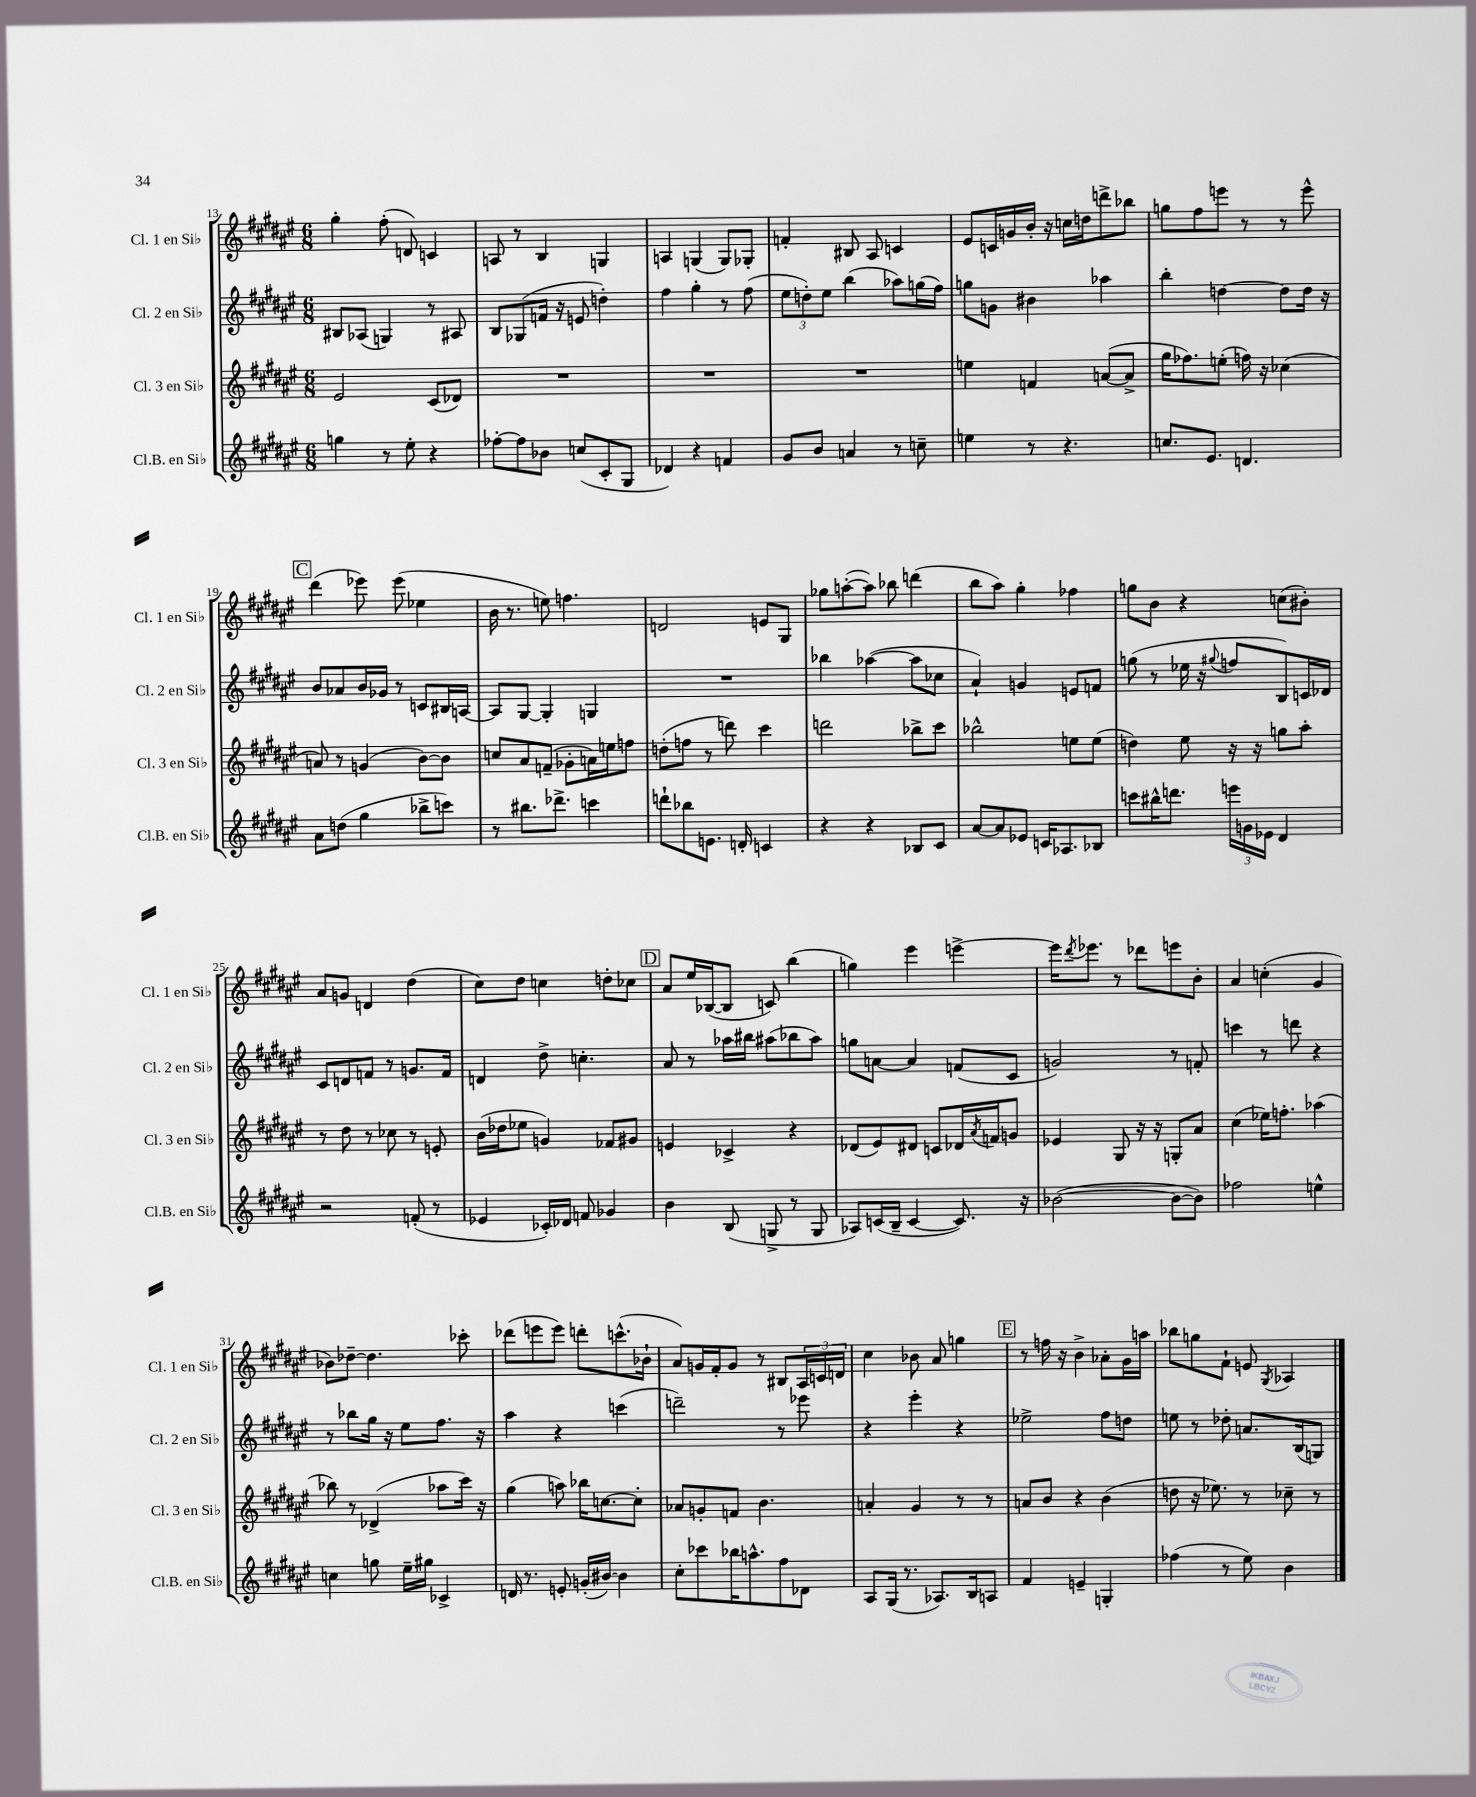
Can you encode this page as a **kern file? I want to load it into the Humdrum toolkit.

**kern	**kern	**kern	**kern
*staff4	*staff3	*staff2	*staff1
*clefG2	*clefG2	*clefG2	*clefG2
*k[f#c#g#d#a#e#]	*k[f#c#g#d#a#e#]	*k[f#c#g#d#a#e#]	*k[f#c#g#d#a#e#]
*M6/8	*M6/8	*M6/8	*M6/8
4gg	2e#	8B#	4gg#'
.	.	(8A-	.
8r	.	4G)	(8ff#'
8ee#'	.	.	8d)
4r	(8c#	8r	4c
.	8d-)	8A#	.
=	=	=	=
[8ff-'	2.r	8B	8A
8ff-]	.	(8G-	8r
8b-	.	16f	4B
.	.	16r	.
(8cc	.	8e	.
8c#'	.	4dd')	4G
8G#	.	.	.
=	=	=	=
4d-)	2.r	4ff#	4A
4r	.	4gg#'	(4G
4f	.	8r	8G)
.	.	(8ff#	8G-'
=	=	=	=
8g#	2.r	12ee#	4f'
.	.	12dd')	.
8b	.	.	.
.	.	12ee#	.
4a	.	(4bb	8B#
.	.	.	8A#
8r	.	8aa-)	4c
8cc~	.	(16gg	.
.	.	16ff#)	.
=	=	=	=
4ee	4ee	8gg	8e#
.	.	8g	16c
.	.	.	16g
8r	4f	4b#	16b'
.	.	.	16r
4.r	.	.	16cc
.	.	.	16dd
.	([8a	4aa-	8ddd^
.	8a^]	.	8bb-
=	=	=	=
8.cc	16gg#	4bb'	8gg
.	8.ff-)	.	.
.	.	.	8ff#
8.e#	.	.	.
.	(8ee'	[4dd	8eee
4.d	16ff)	.	8r
.	16r	.	.
.	(4cc-	8dd]	8r
.	.	16dd	8eee^^
.	.	16r	.
=	=	=	=
8a#	8a)	8b	(4ddd#
(8dd	8r	8a-	.
4gg#	(4g	16b	8eee-)
.	.	16g-	.
.	.	8r	(8eee-
8bb-^	[8b)	8c	4ee-
8ccc)	8b]	16B#	.
.	.	[16A	.
=	=	=	=
8r	8cc	8A]	16b
.	.	.	8.r
8.bb#	8a#	[8G#	.
.	(8f~	4G#']	8ee)
8.ddd-^	.	.	.
.	8g-'	.	4.ff
4ccc	16a)	4G	.
.	16ee	.	.
.	8ff	.	.
=	=	=	=
8ddd`	(8dd'	2.r	2d
8bb-	8ff	.	.
8.e	8r	.	.
.	8ddd)	.	.
16d'	.	.	.
4c	4ccc#	.	8e
.	.	.	8G#
=	=	=	=
4r	2ddd	4bb-	8gg-
.	.	.	([8aa'
4r	.	([4aa-	8aa])
.	.	.	8bb-
8B-	8bb-^	8aa-]	(4ddd
8c#	8ccc#	8cc-	.
=	=	=	=
[8a#	2bb-^^	4a#`)	8bb
8a#]	.	.	8aa#)
8e-	.	4g	4gg#'
16c	.	.	.
8.A-	.	.	.
.	8ee	8e	4ff-
8B-	(8ee	8f	.
=	=	=	=
8ccc	4dd)	(8gg	8gg
16bb#^^	.	8r	8b
8.ddd	.	.	.
.	8ee#	16ee-	4r
.	.	16r	.
.	.	8qqgg#	.
24eee	16r	8ff	.
24g	.	.	.
.	16r	.	.
24e-	.	.	.
4d#	8gg	8B)	(8cc
.	8aa#'	16c	8b#')
.	.	16d-	.
=	=	=	=
2r	8r	8c#	8a#
.	8dd#	8d	8g
.	8r	8f	4d
.	8cc-	8r	.
(8f'	8r	8.g	(4dd#
8r	8e'	.	.
.	.	16f	.
=	=	=	=
4e-	(16b	4d	8cc#)
.	16dd-	.	.
.	8ee-	.	8dd#
16c-')	4g)	8dd#^	4cc
16d-	.	.	.
8f	.	4.cc'	.
4g-	8f-	.	8dd'
.	8g#	.	8cc-
=	=	=	=
4b	4e	8a#	8a#
.	.	8r	16ee#
.	.	.	([16B-
(8B	4c-^	16aa-	8B-]
.	.	16bb#	.
8G^	.	(8aa#	8c)
8r	4r	8bb-	(4bb
8G	.	8aa#)	.
=	=	=	=
8A-)	(8d-	8gg	4gg)
(16c	8e#)	[8a	.
16B~	.	.	.
[4c	8d#	4a]	4eee#
.	8c	.	.
8.c])	16d-	(8f	[4eee^
.	8qa#	.	.
.	16f	.	.
.	8g	8c#	.
16r	.	.	.
=	=	=	=
([2b-	4e-	2g)	16eee]
.	.	.	8qddd#
.	.	.	8.eee-
.	8G#	.	8r
.	16r	.	8ddd-
.	16r	.	.
8b-_	8G'	8r	8eee
8b-])	8a#	8f'	8b'
=	=	=	=
2ff-	(4cc#	4ccc	4a#
.	16ee-)	8r	(4cc'
.	8.ff'	.	.
.	.	8ddd	.
4ee^^	(4aa-	4r	4g#
=	=	=	=
4cc	8bb-)	8r	8b-)
.	8r	8bb-	[8dd-~
8gg	(4d-^	16gg#	4.dd-]
.	.	16r	.
16ee#~	.	8ee#	.
16gg#	.	.	.
4c-^	8aa-	8.ff#	.
.	16ccc#)	.	8ccc-'
.	16r	16r	.
=	=	=	=
16d	(4gg#	4aa#	(8ddd-
8.r	.	.	.
.	.	.	8eee
8e'	8aa)	4r	8eee)
(16g'	16bb-	.	8ddd'
[16b#)	[8.cc	.	.
4b#]	.	(4ccc	(8.ccc^^
.	8cc']	.	.
.	.	.	16b-`
=	=	=	=
8cc#'	8a-	2ddd~)	8a#)
8ccc-	8g'	.	16g
.	.	.	16f#'
16bb-	8f	.	8g
8.aa^^	.	.	.
.	4.b	.	8r
8ff#	.	8r	8B#
8d-	.	8eee-	24A#
.	.	.	24c
.	.	.	24d
=	=	=	=
8A#	4a'	4r	4cc#
(16G#	.	.	.
8.r	.	.	.
.	4g#	4eee#'	8b-
8.A-)	.	.	8a#
.	8r	4r	4gg
16B	.	.	.
8A	8r	.	.
=	=	=	=
4f#	8a	2ee-^	8r
.	8b	.	16ff
.	.	.	16r
4e~	4r	.	4b^
4G'	(4b	8ff#	8a-'
.	.	8dd	16g#
.	.	.	16aa
=	=	=	=
(4ff-	8dd	8ee	8bb-
.	16r	8r	8gg
.	8.ee-)	.	.
8r	.	8dd-'	8f#`
8ee#)	8r	8.a	8e
.	.	.	8qG#
4b	8cc-~	.	4A-
.	.	(16B	.
.	8r	8G)	.
==	==	==	==
*-	*-	*-	*-
